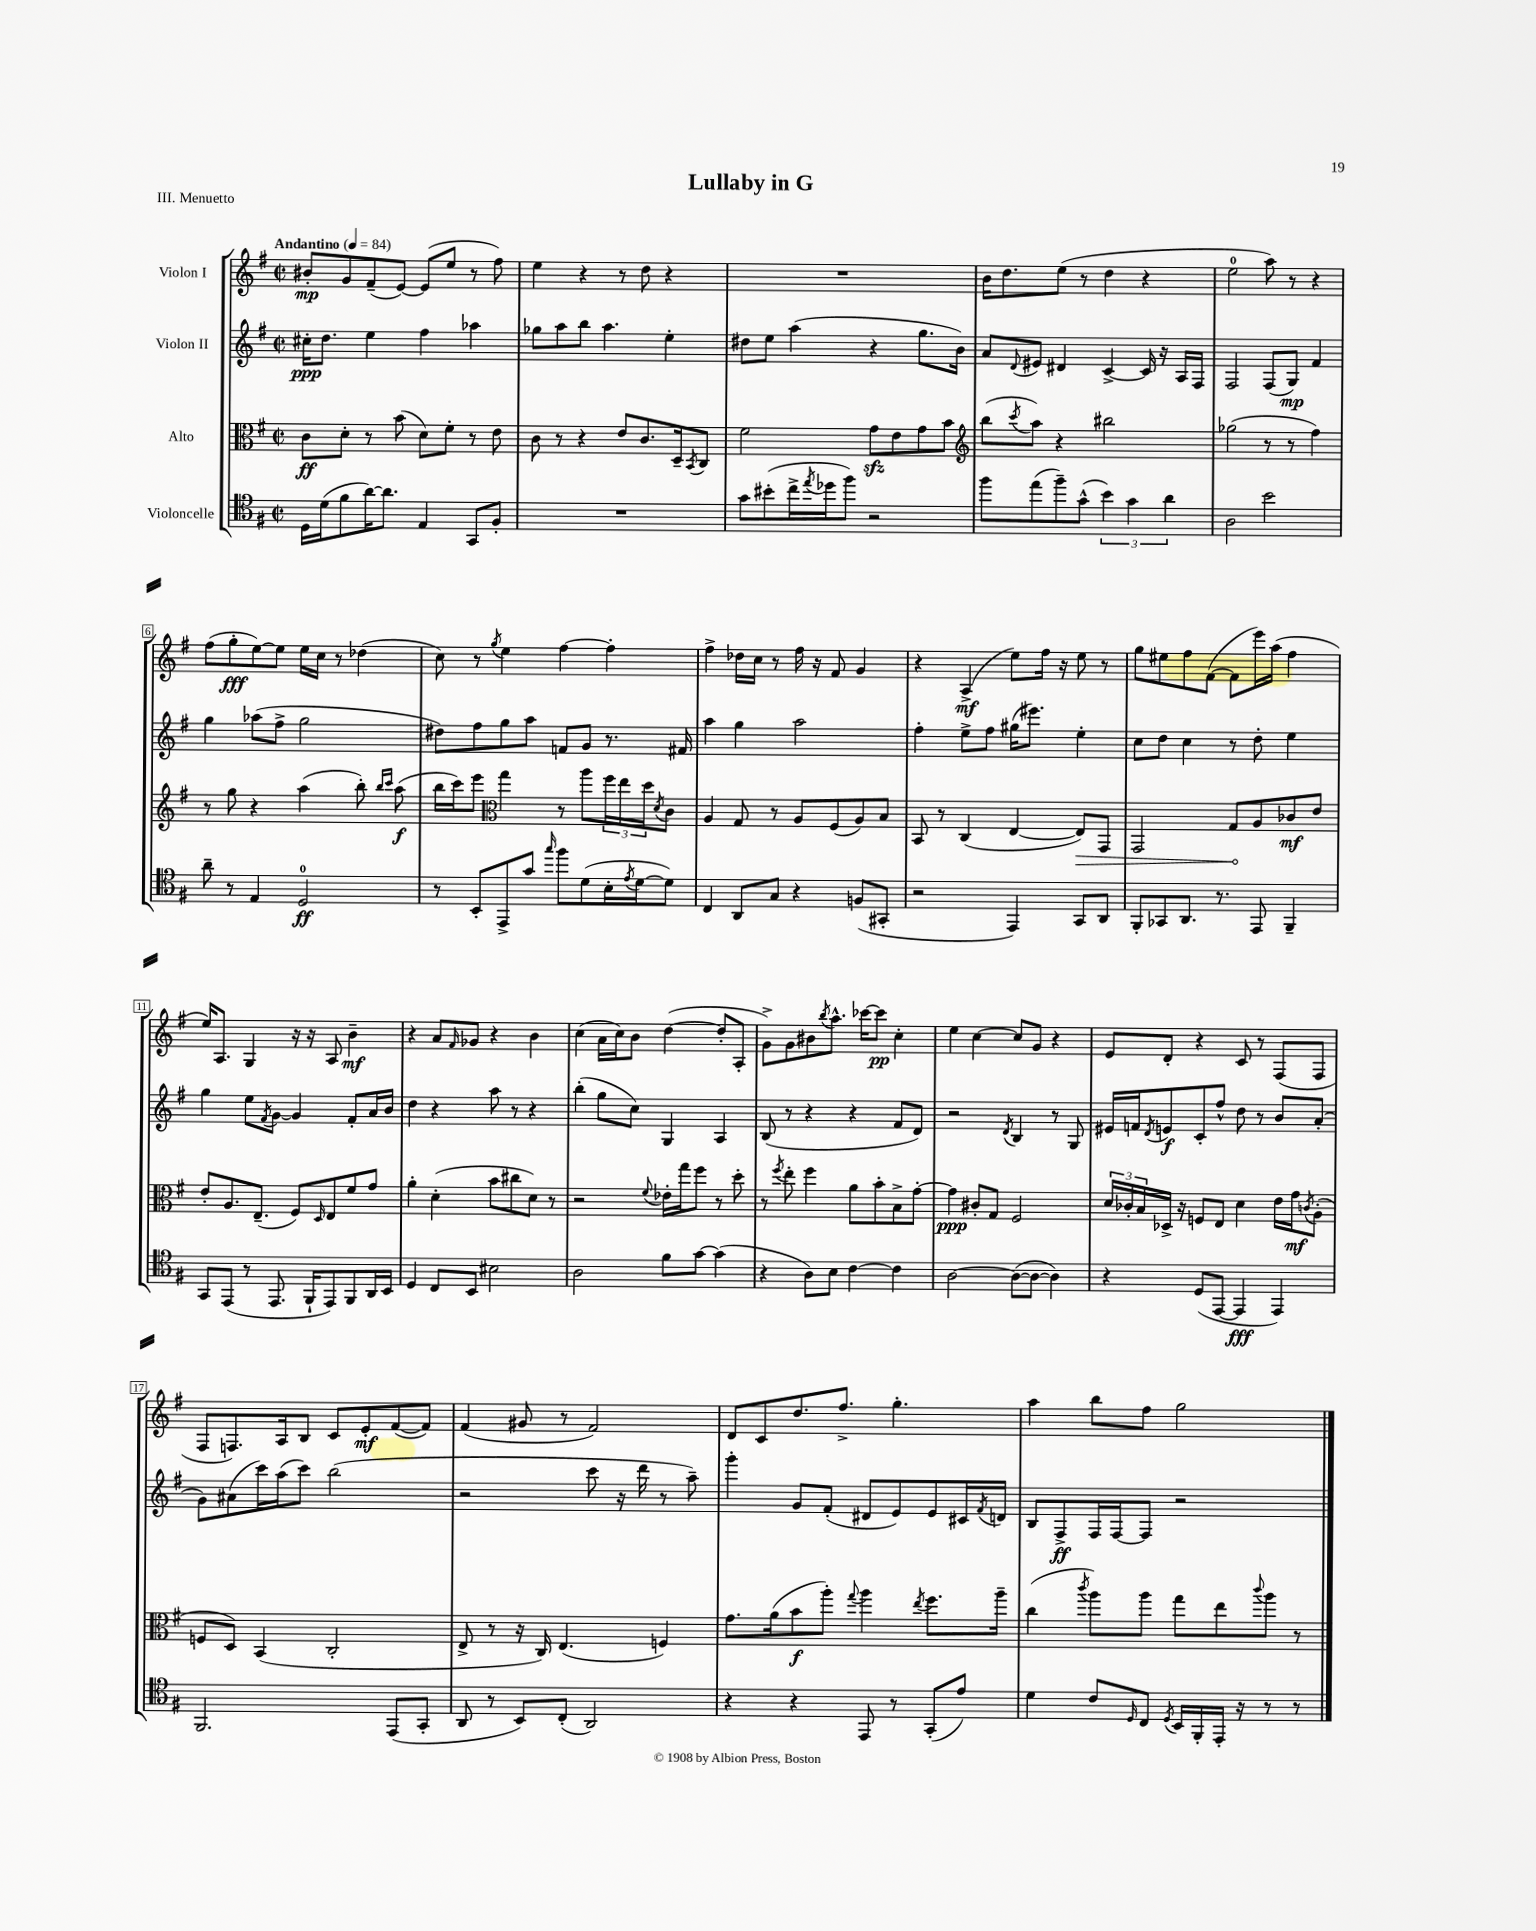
\header { title = "Lullaby in G" piece = "III. Menuetto" }
<<
\new StaffGroup <<
\new Staff = "s0" \with { instrumentName = "Violon I" } {
    \clef treble \key g \major \defaultTimeSignature \time 2/2 \tempo "Andantino" 4 = 84
    bis'8-.\mp g'8 fis'8--( e'8~) e'8( e''8 r8 fis''8) |
    e''4 r4 r8 d''8 r4 |
    R1 |
    b'16 d''8. e''8( r8 d''4 r4 |
    e''2-0 a''8) r8 r4 |
    fis''8( g''8-.\fff e''8~) e''8 e''16 c''16 r8 des''4( |
    c''8) r8 \acciaccatura { g''8 } e''4 fis''4~ fis''4-. |
    fis''4-> des''16 c''16 r8 fis''16 r16 fis'8 g'4 |
    r4 a4->\mf( e''8) fis''16 r16 e''8 r8 |
    g''8 eis''8 fis''8 fis'8~( fis'8 e'''16) a''16( fis''4 |
    e''16) a8. g4 r16 r16 a8 b'4--\mf |
    r4 a'8 \grace { fis'16 } ges'8 r4 b'4 |
    c''4( a'16 c''16) b'8 d''4~( d''8-. a8-. |
    g'8->) g'8 bis'8 \acciaccatura { b''8 } a''8.-^ ces'''16~ ces'''8\pp c''4-. |
    e''4 c''4~ c''8 g'8 r4 |
    e'8 d'8-. r4 c'8 r8 fis8( fis8 |
    fis8 f8.) a16 b8 c'8 e'8-.\mf fis'8~( fis'8) |
    fis'4( gis'8 r8 fis'2) |
    d'8 c'8 d''8. fis''8.-> g''4.-. |
    a''4 b''8 fis''8 g''2 \bar "|." |
}
\new Staff = "s1" \with { instrumentName = "Violon II" } {
    \clef treble \key g \major \defaultTimeSignature \time 2/2
    cis''16-.\ppp d''8. e''4 fis''4 aes''4 |
    ges''8 a''8 b''8 a''4. e''4-. |
    dis''8 e''8 a''4( r4 g''8. b'16) |
    a'8 \appoggiatura { d'8 } eis'8 dis'4 c'4~-> c'16 r16 a16 fis16 |
    fis2 fis8( g8\mp) fis'4 |
    g''4 aes''8( fis''8-> g''2 |
    dis''8) fis''8 g''8 a''8 f'8 g'8 r8. fis'16 |
    a''4 g''4 a''2 |
    fis''4-. e''8-> fis''8 gis''16( eis'''8.) e''4-. |
    c''8 d''8 c''4 r8 d''8-. e''4 |
    g''4 e''8 \acciaccatura { fis'8 } g'8~ g'4 fis'8-. a'16 b'16 |
    d''4 r4 a''8 r8 r4 |
    b''4-.( g''8 c''8) g4 a4 |
    b8( r8 r4 r4 fis'8 d'8) |
    r2 \acciaccatura { d'8 } b4 r8 g8 |
    eis'16 f'16 \acciaccatura { d'8 } e'8\f c'8-. fis''8-^ d''8 r8 b'8 a'8-.( |
    g'8) ais'8( c'''16) a''16( c'''8) b''2( |
    r2 c'''8 r16 d'''16 r8 a''8--) |
    g'''4-. g'8 fis'8-.( dis'8 e'8) e'8 cis'16 \acciaccatura { fis'8 } d'16 |
    b8 fis8->\ff fis16 fis16~ fis8 r2 \bar "|." |
}
\new Staff = "s2" \with { instrumentName = "Alto" } {
    \clef alto \key g \major \defaultTimeSignature \time 2/2
    c'8\ff d'8-. r8 b'8( d'8) fis'8-. r8 e'8 |
    c'8 r8 r4 e'8 c'8. d16-- \acciaccatura { b,8 } c8 |
    fis'2 g'8\sfz e'8 g'8 b'8 |
    \clef treble b''8( \acciaccatura { c'''8 } a''8) r4 bis''2 |
    ges''2( r8 r8 fis''4) |
    r8 g''8 r4 a''4( b''8-.) \grace { b''16 c'''16 } a''8\f( |
    b''16 c'''16) e'''8 \clef alto g''4 r8 a''8 \tuplet 3/2 { fis''16 e''16 d''16 } \acciaccatura { d'8 } c'8 |
    a4 g8 r8 a8 fis8( a8) b8 |
    b,8 r8 c4( e4~ \once \override Hairpin.circled-tip = ##t e8\>) g,8 |
    g,2 g8\! a8 ces'8\mf e'8 |
    e'8-. a8. e8.--( fis8) \grace { d16 } e8 fis'8 g'8 |
    a'4-. d'4-.( b'8 cis''8 d'8) r8 |
    r2 \appoggiatura { fis'8 } ees'16-. g''16 fis''8 r8 d''8-. |
    r8 \acciaccatura { fis''8 } e''8-. fis''4 a'8 b'8-. b8-> g'8~-. |
    g'4\ppp cis'8-. g8 fis2 |
    \tuplet 3/2 { d'16 ces'16-. b16 } des16-> r16 f8 e8 d'4 e'16 g'16\mf \acciaccatura { c'8 } a8-.( |
    f8 d8) b,4( c2-. |
    e8-> r8 r16 c16) e4.( f4) |
    g'8. a'16( b'8\f a''8-.) \appoggiatura { g''8 } a''4 \acciaccatura { e''8 } fis''8. a''16-- |
    c''4( \acciaccatura { c'''8 } a''8) a''8 g''8 e''8 \appoggiatura { c'''8 } a''8 r8 \bar "|." |
}
\new Staff = "s3" \with { instrumentName = "Violoncelle" } {
    \clef tenor \key g \major \defaultTimeSignature \time 2/2
    d16 d'16( fis'8 a'16~) a'8. e4 g,8 fis8-. |
    R1 |
    g'8 bis'8-.( c''16-> \acciaccatura { e''8 } des''16 fis''8) r2 |
    fis''8 e''8( fis''8--) g'8-^( \tuplet 3/2 { b'4) g'4 a'4 } |
    a2 b'2 |
    a'8-- r8 e4 d2-0\ff |
    r8 b,8-. e,8-> g'8 \grace { g''16 } fis''8 d'8( b16-. \acciaccatura { e'8 } d'16~ d'8) |
    c4 a,8 g8 r4 f8( gis,8-. |
    r2 e,4) g,8 a,8 |
    fis,8-. ges,8 a,8. r8. e,8 fis,4-- |
    g,8 e,8( r8 e,8. fis,16-! e,8) fis,8 a,16 b,16 |
    d4 c8 b,8 bis2 |
    a2 fis'8 g'8~ g'4( |
    r4 a8) b8 c'4~ c'4 |
    a2~ a8~( a8~ a4) |
    r4 d8( e,8~ e,4\fff e,4) |
    fis,2. e,8( g,8-. |
    a,8 r8 b,8) c8-.( a,2) |
    r4 r4 e,8 r8 g,8-.( e'8) |
    d'4 c'8 \grace { d16 } c8 \acciaccatura { d8 } b,16 fis,16-. e,16-. r16 r8 r8 \bar "|." |
}
>>
>>
\layout { \context { \Score \override BarNumber.stencil = #(make-stencil-boxer 0.1 0.3 ly:text-interface::print) } }
